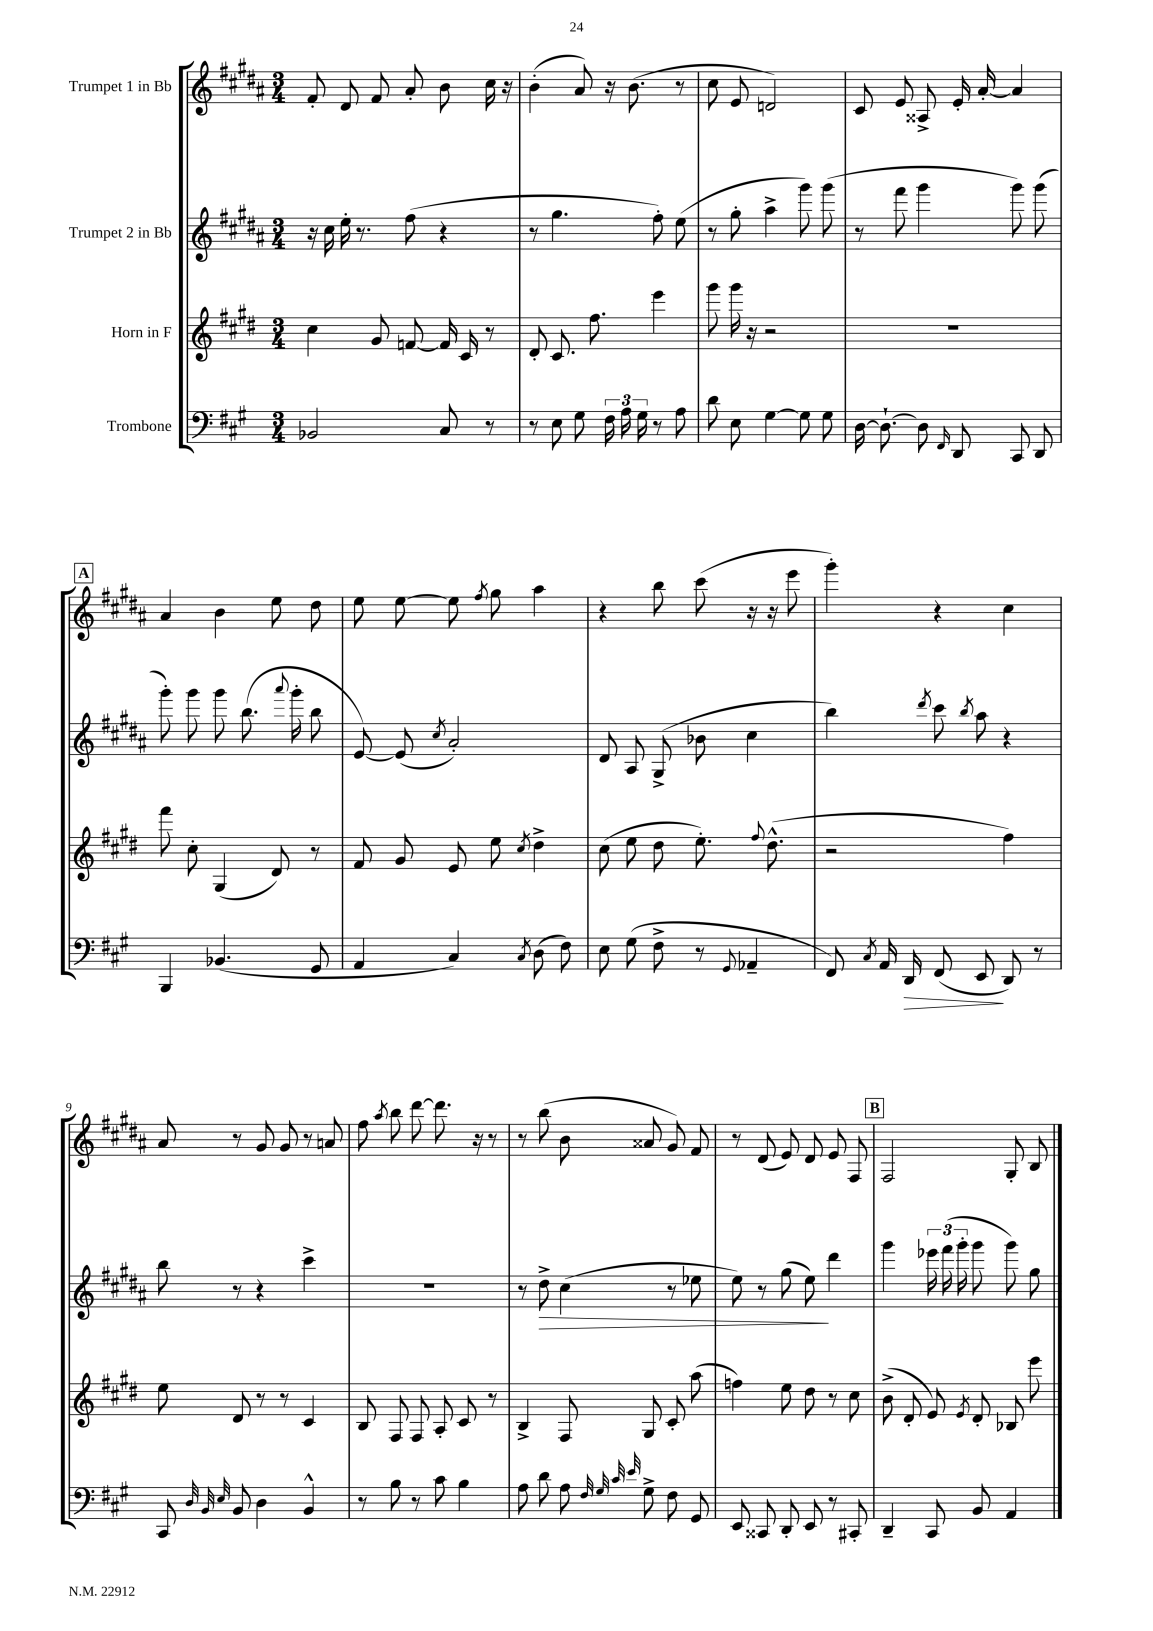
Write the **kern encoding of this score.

**kern	**kern	**kern	**kern
*staff4	*staff3	*staff2	*staff1
*clefF4	*clefG2	*clefG2	*clefG2
*k[f#c#g#]	*k[f#c#g#d#]	*k[f#c#g#d#a#]	*k[f#c#g#d#a#]
*M3/4	*M3/4	*M3/4	*M3/4
2BB-	4cc#	16r	8f#'
.	.	16cc#	.
.	.	16ee'	8d#
.	.	8.r	.
.	8g#	.	8f#
.	[8f	(8ff#	8a#'
8C#	16f]	4r	8b
.	16c#	.	.
8r	8r	.	16cc#
.	.	.	16r
=	=	=	=
8r	8d#'	8r	(4b'
8E	8.c#	4.gg#	.
8G#	.	.	8a#)
.	8.ff#	.	.
24F#	.	.	16r
24A	.	.	.
.	.	.	(8.b
24G#	.	.	.
8r	4eee	8ff#')	.
8A	.	(8ee	8r
=	=	=	=
8d	8ggg#	8r	8cc#
8E	16ggg#	8gg#'	8e
.	16r	.	.
[4G#	2r	4aa#^	2d)
8G#]	.	8ggg#)	.
8G#	.	(8ggg#	.
=	=	=	=
[16D	2.r	8r	8c#
8.D`_	.	.	.
.	.	8fff#	8e
8D]	.	4ggg#	8A##^
16qqFF#	.	.	.
8DD	.	.	16e'
.	.	.	[16a#'
8CC#	.	8ggg#)	4a#]
8DD	.	(8ggg#	.
=	=	=	=
4BBB	8fff#	8ggg#')	4a#
.	8cc#'	8ggg#	.
(4.BB-	(4G#	8ggg#	4b
.	.	(8.bb	.
.	8d#)	.	8ee
.	.	8qqaaa#	.
.	.	16ggg#'	.
8GG#	8r	8bb	8dd#
=	=	=	=
4AA	8f#	[8e)	8ee
.	8g#	(8e]	[8ee
.	.	8qcc#	.
4C#)	8e	2a#')	8ee]
.	.	.	8qff#
.	8ee	.	8gg#
8qC#	8qcc#	.	.
(8D	4dd#^	.	4aa#
8F#)	.	.	.
=	=	=	=
8E	(8cc#	8d#	4r
(8G#	8ee	8A#	.
8F#^	8dd#	(8G#^	8bb
8r	8.ee')	8b-	(8ccc#
8qqGG#	.	.	.
4AA-~	.	4cc#	16r
.	8qqff#	.	.
.	(8.dd#^^	.	16r
.	.	.	8eee
=	=	=	=
8FF#)	2r	4bb)	4ggg#')
8qC#	.	.	.
16AA	.	.	.
16DD	.	.	.
.	.	8qddd#	.
(8FF#	.	8ccc#	4r
.	.	8qbb	.
8EE	.	8aa#	.
8DD)	4ff#)	4r	4cc#
8r	.	.	.
=	=	=	=
8CC#	8ee	8bb	8a#
32qqD	.	.	.
32qqBB	.	.	.
32qqE	.	.	.
8BB	8d#	8r	8r
4D	8r	4r	8g#
.	8r	.	8g#
4BB^^	4c#	4ccc#^	8r
.	.	.	8a
=	=	=	=
8r	8B	2.r	8ff#
.	.	.	8qaa#
8B	8F#	.	8bb
8r	8F#	.	[8ddd#
8c#	8A'	.	8.ddd#]
4B	8c#	.	.
.	.	.	16r
.	8r	.	8r
=	=	=	=
8A	4B^	8r	8r
8d	.	8dd#^	(8bb
8A	8F#	(4cc#	8b
32qqF#	.	.	.
32qqG#	.	.	.
32qqc#	.	.	.
32qqe	.	.	.
8G#^	8G#	.	8a##
8F#	8c#'	8r	8g#)
8GG#	(8aa	8ee-	8f#
=	=	=	=
8EE	4ff)	8ee)	8r
8CC##	.	8r	(8d#
8DD'	8ee	(8gg#	8e)
8EE	8dd#	8ee)	8d#
8r	8r	4ddd#	8e
8CC#'	8cc#	.	8F#
=	=	=	=
4DD~	(8b^	4ggg#	2F#
.	8d#'	.	.
8CC#	8e)	24eee-	.
.	.	(24fff#	.
.	.	24ggg#'	.
.	8qe	.	.
8BB	8d#'	8ggg#	.
4AA	8B-	8ggg#)	8G#'
.	8eee	8gg#	8B
==	==	==	==
*-	*-	*-	*-
